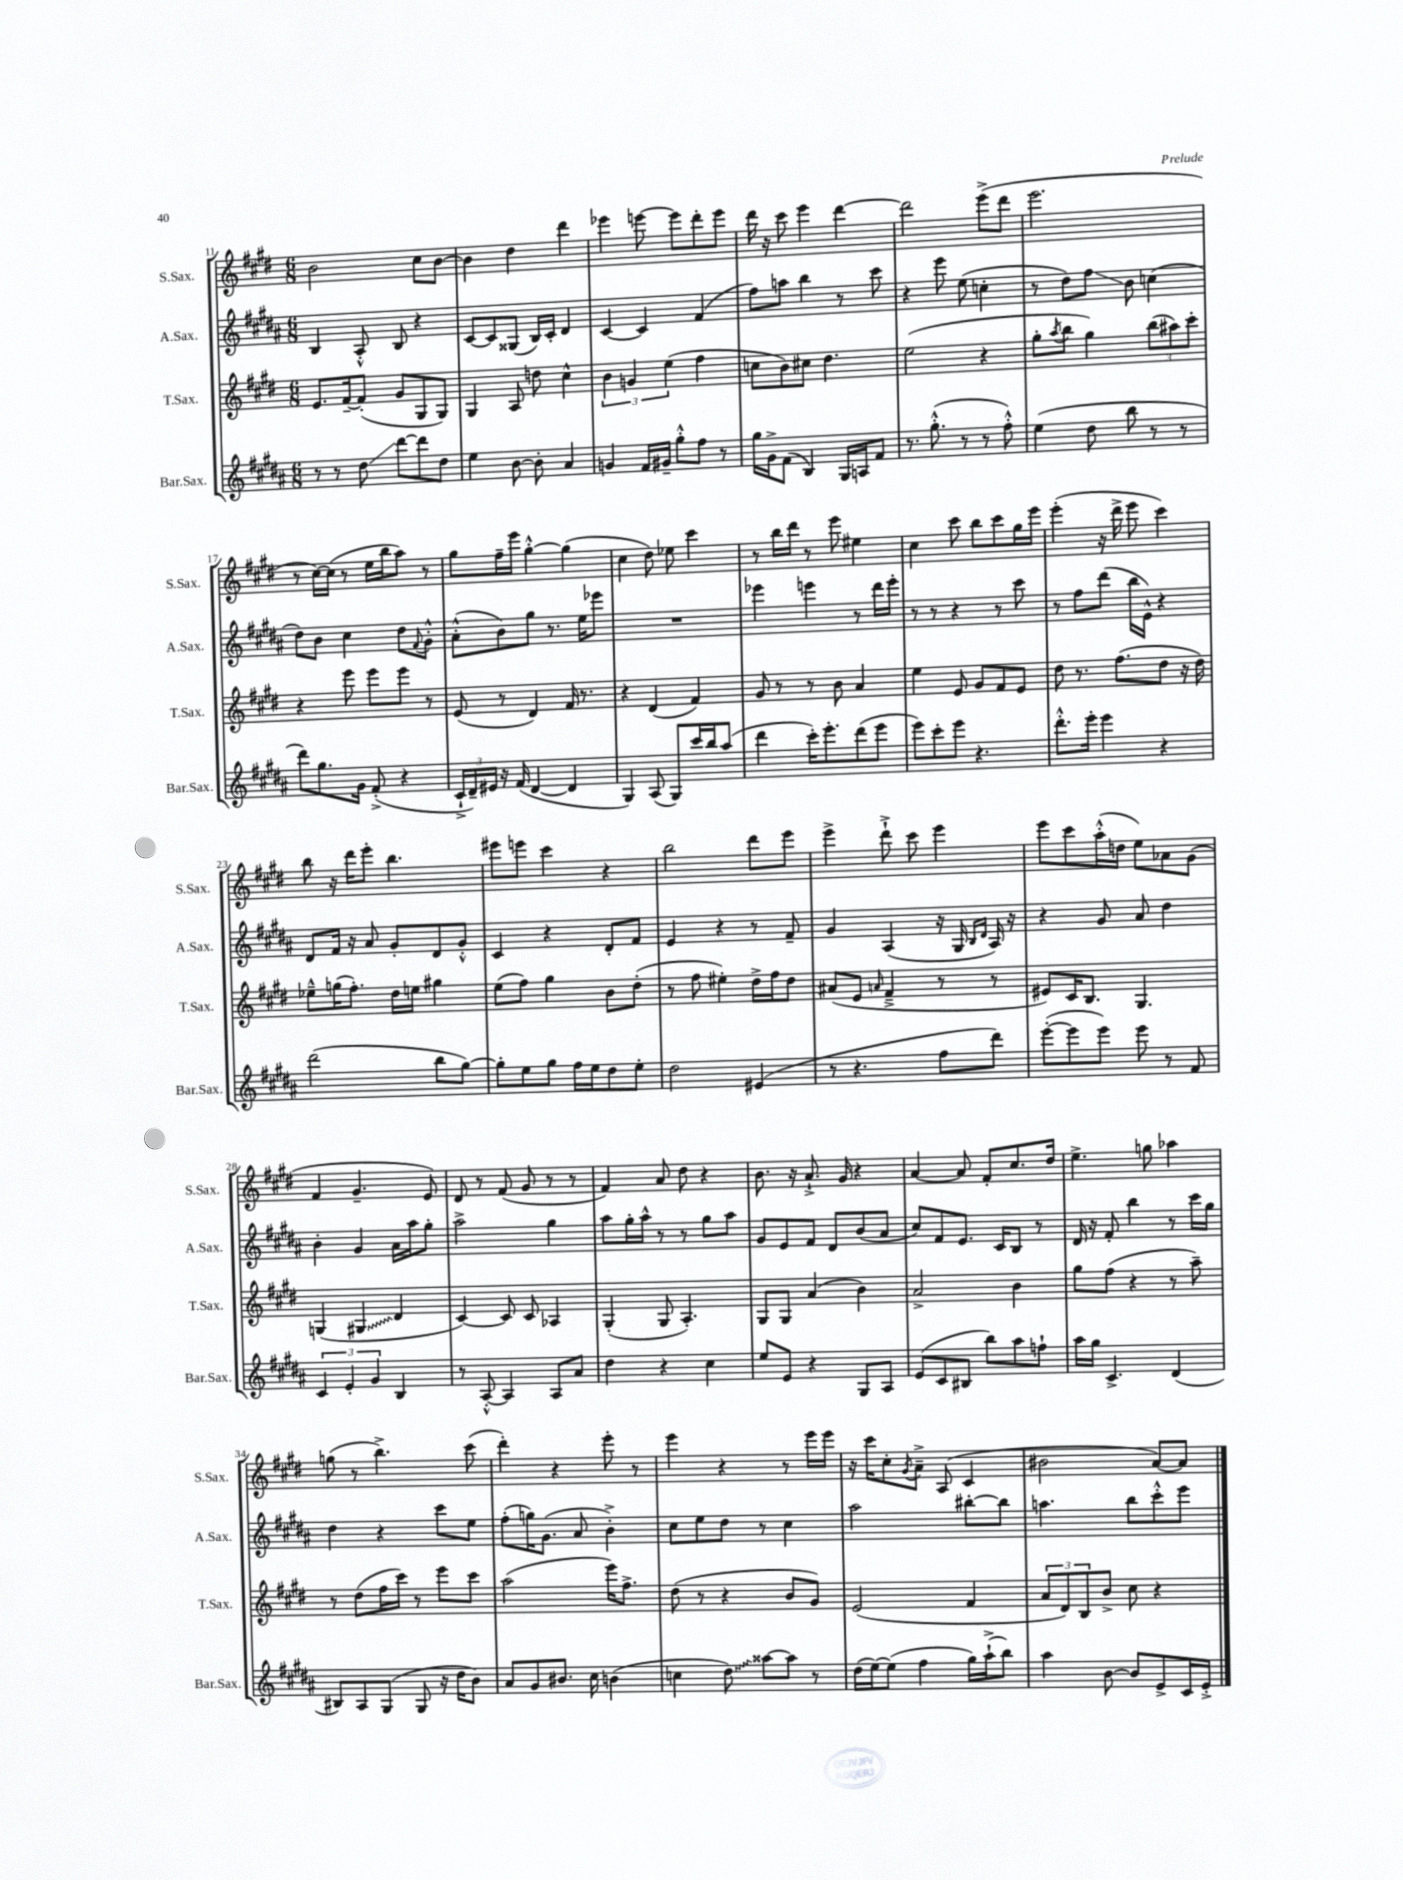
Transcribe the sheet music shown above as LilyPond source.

<<
\new StaffGroup <<
\new Staff = "s0" \with { instrumentName = "S.Sax." shortInstrumentName = "S.Sax." } {
    \clef treble \key e \major \numericTimeSignature \time 6/8
    b'2 cis''8 b'8~ |
    b'4 dis''4 dis'''4 |
    ees'''4 e'''8~ e'''8 dis'''8-. e'''8 |
    dis'''16 r16 cis'''8 e'''4 dis'''4~ |
    dis'''2 e'''8->( dis'''8 |
    e'''2. |
    r8 cis''16~) cis''16( r8 e''16 b''16 a''8) r8 |
    gis''8 fis''16-- e'''16 gis''4~-.-^ gis''4( |
    cis''4 dis''8) ees''8 cis'''4 |
    r8 b''16 dis'''16 r8 e'''8 eis''4 |
    cis''4 cis'''8 b''8 cis'''8 gis''16 e'''16 |
    e'''4-.( r16 dis'''16-> e'''8 cis'''4) |
    b''8 r16 dis'''16 e'''8-. b''4. |
    eis'''8 e'''8 cis'''4 r4 |
    b''2 dis'''8 e'''8 |
    e'''4-> dis'''8-!-> cis'''8 e'''4 |
    e'''8 cis'''8 a''16-.-^( d''16 e''8) aes'8 gis'8( |
    fis'4 gis'4.-- e'8) |
    dis'8 r8 fis'8( gis'8 r8 r8 |
    fis'4) a'8 dis''8 r4 |
    b'8. r16 a'8.-!-> gis'16 r4 |
    a'4~ a'8 fis'8-. cis''8. dis''16 |
    e''4.-> g''8 aes''4 |
    g''8( r8 b''4.->) cis'''8( |
    dis'''4-.) r4 e'''8-. r8 |
    e'''4 r4 r8 e'''16 e'''16 |
    r16 cis'''16 cis''8-. \acciaccatura { gis'8 } a'8---> a8( cis'4 |
    bis'2 a'8~) a'8 \bar "|." |
}
\new Staff = "s1" \with { instrumentName = "A.Sax." shortInstrumentName = "A.Sax." } {
    \clef treble \key b \major \numericTimeSignature \time 6/8
    b4 ais8-.-^ b8 r4 |
    cis'8~ cis'8 gisis8( b16) cis'16-. dis'4 |
    cis'4~ cis'4 fis'4( |
    fis''8) a''8 b''4 r8 cis'''8 |
    r4 e'''8 e''8( c''4-. |
    r8 dis''8) fis''8\glissando b'8 c''4( |
    dis''8) b'8 cis''4 dis''8 \appoggiatura { fis'8 } gis'8-.-^ |
    ais'8-.-^( b'8) gis''8 r8. e''16 ees'''8 |
    R2. |
    ees'''4 e'''4 r8 dis'''16 e'''16-. |
    r8 r8 r4 r8 cis'''8 |
    r8 fis''8 dis'''8( b''16 e'16-^) r4 |
    dis'8 fis'16 r16 ais'8 gis'8-. dis'8 gis'8-.-^ |
    cis'4 r4 dis'8-. fis'8 |
    e'4 r4 r8 fis'8-- |
    gis'4 ais4( r16 gis16 \grace { b16 dis'16 } ais16) r16 |
    r4 gis'8 ais'8 dis''4 |
    b'4-. gis'4 ais'16 ais''16 gis''8-. |
    ais''2-> gis''4 |
    ais''8 gis''16-. ais''16-^ r8 r8 gis''8 ais''8 |
    gis'8 e'8 fis'8 dis'8 b'8( ais'8 |
    cis''8) fis'8 e'8. cis'16 b8 r8 |
    dis'16 r16 fis'8-. b''4 r8 cis'''16 gis''16 |
    dis''4 r4 cis'''8 e''8 |
    fis''8-.( g''16) gis'8.( ais'8 b'4-.->) |
    cis''8 e''8 dis''8 r8 cis''4 |
    ais''2 bis''8~-. bis''8 |
    a''4. b''8 cis'''8-.-^ e'''8 \bar "|." |
}
\new Staff = "s2" \with { instrumentName = "T.Sax." shortInstrumentName = "T.Sax." } {
    \clef treble \key e \major \numericTimeSignature \time 6/8
    e'8. fis'16~-- fis'8-.( gis'8 gis8 gis8) |
    gis4 a8 d''8 cis''4-^ |
    \tuplet 3/2 { b'4 g'4 e''4( } fis''4 |
    c''8 b'8) cis''8 dis''4. |
    e''2( r4 |
    gis''8-. \acciaccatura { a''8 } b''8 gis''4) \tuplet 3/2 { b''8( ais''8) cis'''8-. } |
    r4 e'''8 e'''8 e'''8 r8 |
    e'8( r8 dis'4) fis'16 r8. |
    r4 dis'4( fis'4) |
    gis'8 r8 r8 b'8 a'4 |
    e''4 e'8 gis'8 fis'8 e'8 |
    dis''8 r8. fis''8.( dis''8 r16 dis''16) |
    ees''8---^ g''16( fis''8.-.) dis''16 e''16 gis''4 |
    e''8( fis''8) gis''4 b'8 dis''8-.( |
    r8 fis''8 eis''4-.) dis''16-> fis''16 dis''8 |
    ais'8( e'8 \grace { a'16 } fis'4---> r8 r8 |
    eis'8) cis'16 b8. gis4. |
    g4( \once \override Glissando.style = #'zigzag gis4\glissando dis'4 |
    cis'4~) cis'8 cis'8 aes4 |
    gis4-.( gis8 a4.-.) |
    gis8 gis8 a'4( b'4) |
    a'2-> b'4 |
    gis''8 fis''8( r4 r8 a''8--) |
    r8 dis''8( fis''16 cis'''16) r8 e'''8 cis'''8 |
    a''2( e'''16) fis''8.-> |
    dis''8( r8 r4 b'8 gis'8) |
    e'2( fis'4 |
    \tuplet 3/2 { a'8 dis'8) b8 } b'8-> cis''8 r4 \bar "|." |
}
\new Staff = "s3" \with { instrumentName = "Bar.Sax." shortInstrumentName = "Bar.Sax." } {
    \clef treble \key b \major \numericTimeSignature \time 6/8
    r8 r8 dis''8\glissando dis'''8~ dis'''8 dis''8 |
    e''4 b'8~ b'8-. ais'4 |
    g'4 fis'16 gis'16-- gis''8-.-^ fis''8 r8 |
    gis''16 gis'16-> fis'8( b4) gis16 a16 fis'8 |
    r8. gis''8.-.-^( r8 r8 fis''8-.-^) |
    e''4( dis''8 b''8 r8 r8 |
    dis'''8) gis''8. gis'16 fis'8-.->( r4 |
    \tuplet 3/2 { cis'16-!-> dis'16--) eis'16 } r16 fis'16( dis'4~ dis'4 |
    gis4) ais8( gis8) cis'''16 b''16 ais''8( |
    dis'''4 cis'''16-.) e'''8.-. dis'''8( e'''8 |
    e'''8) cis'''8-. e'''8 r4. |
    dis'''8.-.-^ e'''16-. e'''4 r4 |
    dis'''2( b''8 gis''8~) |
    gis''8-. e''8 gis''8 fis''16 e''16 dis''8 e''8-. |
    dis''2 eis'4( |
    r8 r4. fis''8 dis'''8) |
    e'''8~-.( e'''8 e'''8) e'''8 r8 fis'8 |
    \tuplet 3/2 { cis'4 e'4-. gis'4 } b4 |
    r8 ais8~-.-^ ais4 ais8 ais'8 |
    dis''4 r4 cis''4 |
    e''8 e'8 r4 gis8 ais8 |
    e'8( cis'8 bis8 b''8) ais''8 f''8-! |
    ais''16 gis''16 cis'4.-> dis'4( |
    bis8) ais8 gis8( gis8 r16 dis''16 b'8) |
    ais'8 gis'8 bis'8. cis''16 b'4( |
    c''4 \once \override Glissando.style = #'zigzag dis''8\glissando) aisis''8~ aisis''8 r8 |
    dis''16( e''16~) e''8( fis''4 gis''16) ais''16-!->( b''8) |
    ais''4 b'8~ b'8 e'8-> cis'16 e'16-.-> \bar "|." |
}
>>
>>
\layout { \context { \Score currentBarNumber = #11 } }
